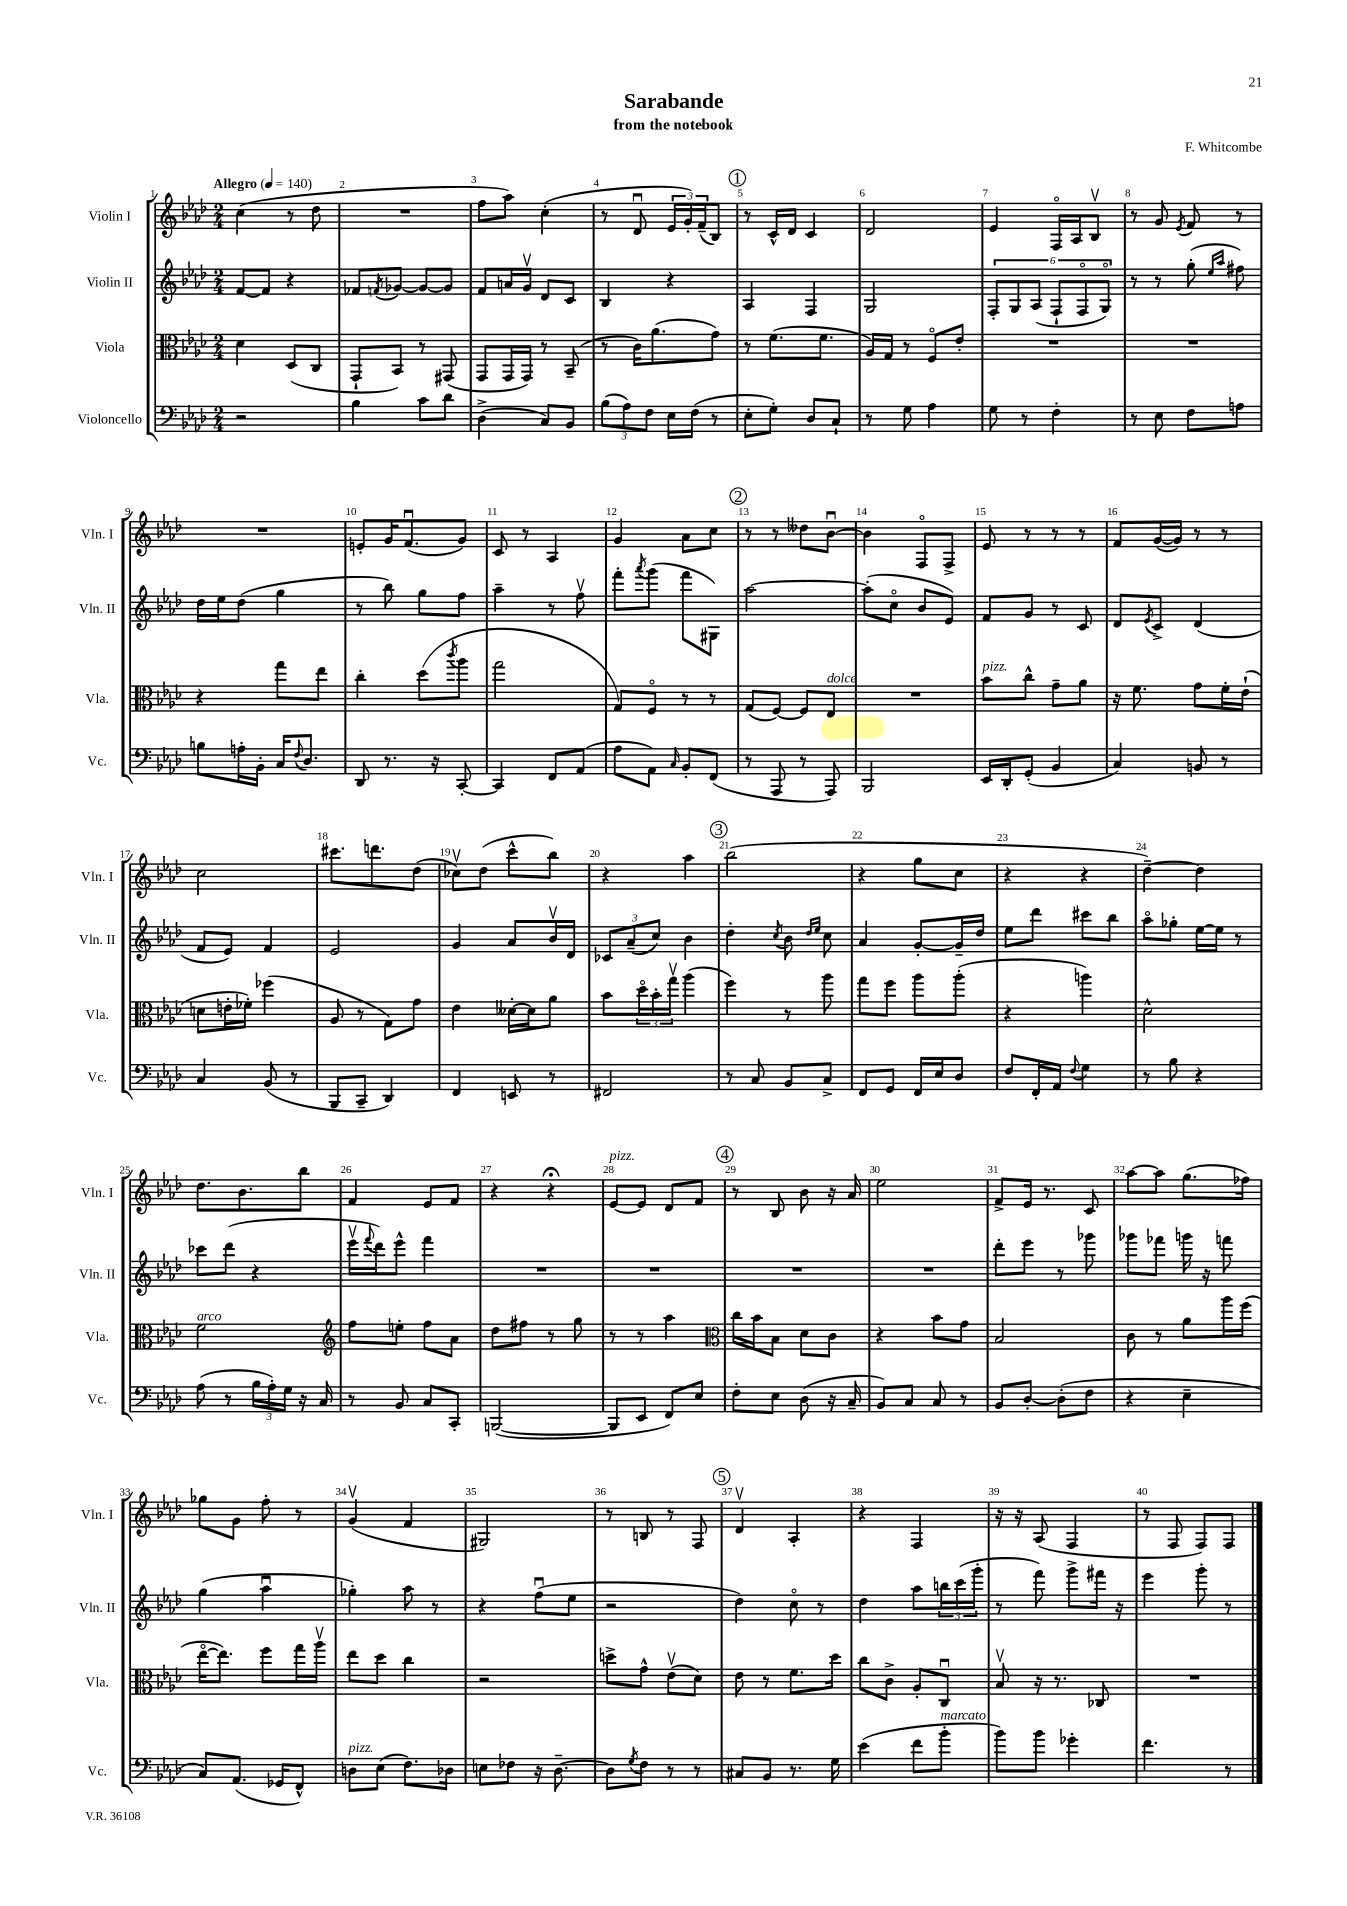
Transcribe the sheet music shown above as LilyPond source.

\header { title = "Sarabande" composer = "F. Whitcombe" subtitle = "from the notebook" }
<<
\new StaffGroup <<
\new Staff = "s0" \with { instrumentName = "Violin I" shortInstrumentName = "Vln. I" } {
    \clef treble \key aes \major \numericTimeSignature \time 2/4 \tempo "Allegro" 4 = 140
    c''4( r8 des''8 |
    R2 |
    f''8 aes''8) c''4-.( |
    r8 des'8\downbow \tuplet 3/2 { ees'16 g'16-.) f'16--( } bes8) |
    \mark \markup { \circle "1" } r8 c'16-^ des'16 c'4 |
    des'2 |
    ees'4 f16\flageolet aes16 bes8\upbow |
    r8 g'8 \acciaccatura { ees'8 } f'8 r8 |
    R2 |
    e'8-. g'16 f'8.\downbow( g'8) |
    c'8 r8 aes4 |
    g'4 aes'8 c''8 |
    \mark \markup { \circle "2" } r8 r8 deses''8 bes'8~\downbow |
    bes'4 f8\flageolet f8-> |
    ees'8 r8 r8 r8 |
    f'8 g'16~( g'16) r8 r8 |
    c''2 |
    cis'''8. d'''8. des''8( |
    ces''8\upbow) des''8( c'''8-^ bes''8) |
    r4 aes''4 |
    \mark \markup { \circle "3" } bes''2( |
    r4 g''8 c''8 |
    r4 r4 |
    des''4~--) des''4 |
    des''8. bes'8. bes''8 |
    f'4 ees'8 f'8 |
    r4 r4\fermata |
    ees'8~^\markup { \italic "pizz." } ees'8 des'8 f'8 |
    \mark \markup { \circle "4" } r8 bes8 bes'8 r16 aes'16 |
    ees''2 |
    f'8-> ees'16 r8. c'8 |
    aes''8~ aes''8 g''8.( fes''16) |
    ges''8 g'8 f''8-. r8 |
    g'4\upbow( f'4 |
    gis2) |
    r8 b8 r8 f8 |
    \mark \markup { \circle "5" } des'4\upbow aes4-. |
    r4 f4 |
    r16 r16 aes8( f4 |
    r8 f8 f8) f8 \bar "|." |
}
\new Staff = "s1" \with { instrumentName = "Violin II" shortInstrumentName = "Vln. II" } {
    \clef treble \key aes \major \numericTimeSignature \time 2/4
    f'8~ f'8 r4 |
    fes'8 \acciaccatura { f'8 } ges'8~ ges'8~ ges'8 |
    f'8 a'16 g'16\upbow des'8 c'8 |
    bes4 r4 |
    \mark \markup { \circle "1" } aes4 f4 |
    g2 |
    \tuplet 6/4 { f8-. g8 aes8( f8-! f8\flageolet g8\flageolet) } |
    r8 r8 g''8-.( \grace { ees''16 aes''16 } fis''8) |
    des''16 ees''16 des''8( g''4 |
    r8 bes''8) g''8 f''8 |
    aes''4-- r8 f''8\upbow |
    f'''8-. \acciaccatura { aes'''8 } g'''8( f'''8 gis8) |
    \mark \markup { \circle "2" } aes''2~ |
    aes''8-.( c''8\flageolet bes'8 ees'8) |
    f'8 g'8 r8 c'8 |
    des'8 \acciaccatura { ees'8 } c'8-> des'4( |
    f'8 ees'8) f'4 |
    ees'2 |
    g'4 aes'8 bes'16\upbow des'16 |
    \tuplet 3/2 { ces'8 aes'8--( c''8) } bes'4 |
    \mark \markup { \circle "3" } des''4-. \acciaccatura { c''8 } bes'8 \grace { des''16 ees''16 } c''8 |
    aes'4 g'8~-. g'16-- des''16 |
    ees''8 des'''8 cis'''8 bes''8 |
    aes''8\flageolet ges''8-. ees''16~ ees''16 r8 |
    ces'''8 des'''8( r4 |
    ees'''16\upbow \appoggiatura { f'''8 } des'''16) ees'''8-^ f'''4 |
    R2 |
    R2 |
    \mark \markup { \circle "4" } R2 |
    R2 |
    des'''8-. ees'''8 r8 ges'''8 |
    ges'''8 fes'''8 g'''16 r16 f'''8 |
    g''4( aes''4\downbow |
    ges''4-.) aes''8 r8 |
    r4 f''8\downbow( ees''8 |
    r2 |
    \mark \markup { \circle "5" } des''4) c''8\flageolet r8 |
    des''4 aes''8 \tuplet 3/2 { b''16 c'''16( g'''16-. } |
    r8 f'''8) g'''8-> fis'''16 r16 |
    ees'''4 g'''8-. r8 \bar "|." |
}
\new Staff = "s2" \with { instrumentName = "Viola" shortInstrumentName = "Vla." } {
    \clef alto \key aes \major \numericTimeSignature \time 2/4
    des'4 des8( c8 |
    g,8-! bes,8) r8 gis,8( |
    g,8 g,16 g,16) r8 bes,8--( |
    r8 c'16) aes'8.( g'8) |
    \mark \markup { \circle "1" } r8 f'8.( f'8. |
    aes16) g16 r8 f8\flageolet ees'8-. |
    R2 |
    R2 |
    r4 g''8 ees''8 |
    c''4-. des''8( \acciaccatura { c'''8 } aes''8 |
    g''2 |
    g8) f8\flageolet r8 r8 |
    \mark \markup { \circle "2" } g8( f8~) f8 ees8^\markup { \italic "dolce" } |
    R2 |
    bes'8^\markup { \italic "pizz." } c''8-^ g'8-- aes'8 |
    r16 f'8. g'8 f'16-. ees'16-!( |
    d'8 e'16-. fes'16-.) fes''4( |
    aes8 r8 g8) g'8 |
    ees'4 deses'16~-. deses'16 aes'8 |
    bes'8 \tuplet 3/2 { des''16\flageolet bes'16-. g''16\upbow } aes''4( |
    \mark \markup { \circle "3" } f''4) r8 aes''8 |
    g''8 f''8 aes''8 aes''8-.( |
    r4 a''4) |
    des'2-^ |
    f'2^\markup { \italic "arco" } |
    \clef treble f''8 e''8-. f''8 aes'8 |
    des''8 fis''8 r8 g''8 |
    r8 r8 aes''4 |
    \mark \markup { \circle "4" } \clef alto c''16 bes'16 bes8 des'8 c'8 |
    r4 bes'8 g'8 |
    bes2 |
    c'8 r8 aes'8 aes''16 f''16( |
    ees''16~\flageolet ees''8.) f''8 g''16 aes''16\upbow |
    ees''8 des''8 c''4 |
    r2 |
    d''8-> g'8-^ ees'8\upbow( des'8) |
    \mark \markup { \circle "5" } ees'8 r8 f'8. des''16 |
    c''8 c'8-> aes8-. c8\downbow |
    bes8\upbow r16 r8. ces8 |
    R2 \bar "|." |
}
\new Staff = "s3" \with { instrumentName = "Violoncello" shortInstrumentName = "Vc." } {
    \clef bass \key aes \major \numericTimeSignature \time 2/4
    r2 |
    bes4 c'8 des'8 |
    des4->( c8) bes,8 |
    \tuplet 3/2 { bes8( aes8) f8 } ees16 f16( r8 |
    \mark \markup { \circle "1" } ees8-. g8-.) des8 c8-! |
    r8 g8 aes4 |
    g8 r8 f4-. |
    r8 ees8 f8 a8 |
    b8 a16-. bes,16-. c16 \appoggiatura { f8 } des8. |
    des,8 r8. r16 c,8~-. |
    c,4 f,8 aes,8( |
    aes8 aes,8) \grace { c16 } bes,8-. f,8( |
    \mark \markup { \circle "2" } r8 aes,,8 r8 aes,,8) |
    bes,,2 |
    ees,16 des,16-. g,8-.( bes,4 |
    c4) b,8 r8 |
    c4 bes,8( r8 |
    bes,,8 c,8-- des,4) |
    f,4 e,8 r8 |
    fis,2 |
    \mark \markup { \circle "3" } r8 c8 bes,8 c8-> |
    f,8 g,8 f,16 ees16 des8 |
    f8 f,16-. aes,16 \appoggiatura { f8 } g4 |
    r8 bes8 r4 |
    aes8( r8 \tuplet 3/2 { bes16 aes16-.) g16 } r16 c16 |
    r8 bes,8 c8 c,8-. |
    b,,2~( |
    b,,8 ees,8 f,8) ees8 |
    \mark \markup { \circle "4" } f8-. ees8 des8( r16 c16-- |
    bes,8) c8 c8 r8 |
    bes,8 des8~-. des8-.( f8 |
    r4 ees4-- |
    c8) aes,8.( ges,16 f,8-^) |
    d8^\markup { \italic "pizz." } ees8( f8.) des16 |
    e8 fes8 r16 des8.~-- |
    des8 \acciaccatura { g8 } f8 r8 r8 |
    \mark \markup { \circle "5" } cis8 bes,8 r8. g16 |
    ees'4( f'8 bes'8-.^\markup { \italic "marcato" } |
    bes'8) bes'8 ges'4-. |
    f'4. r8 \bar "|." |
}
>>
>>
\layout { \context { \Score \override BarNumber.break-visibility = ##(#f #t #t) barNumberVisibility = #all-bar-numbers-visible } }
